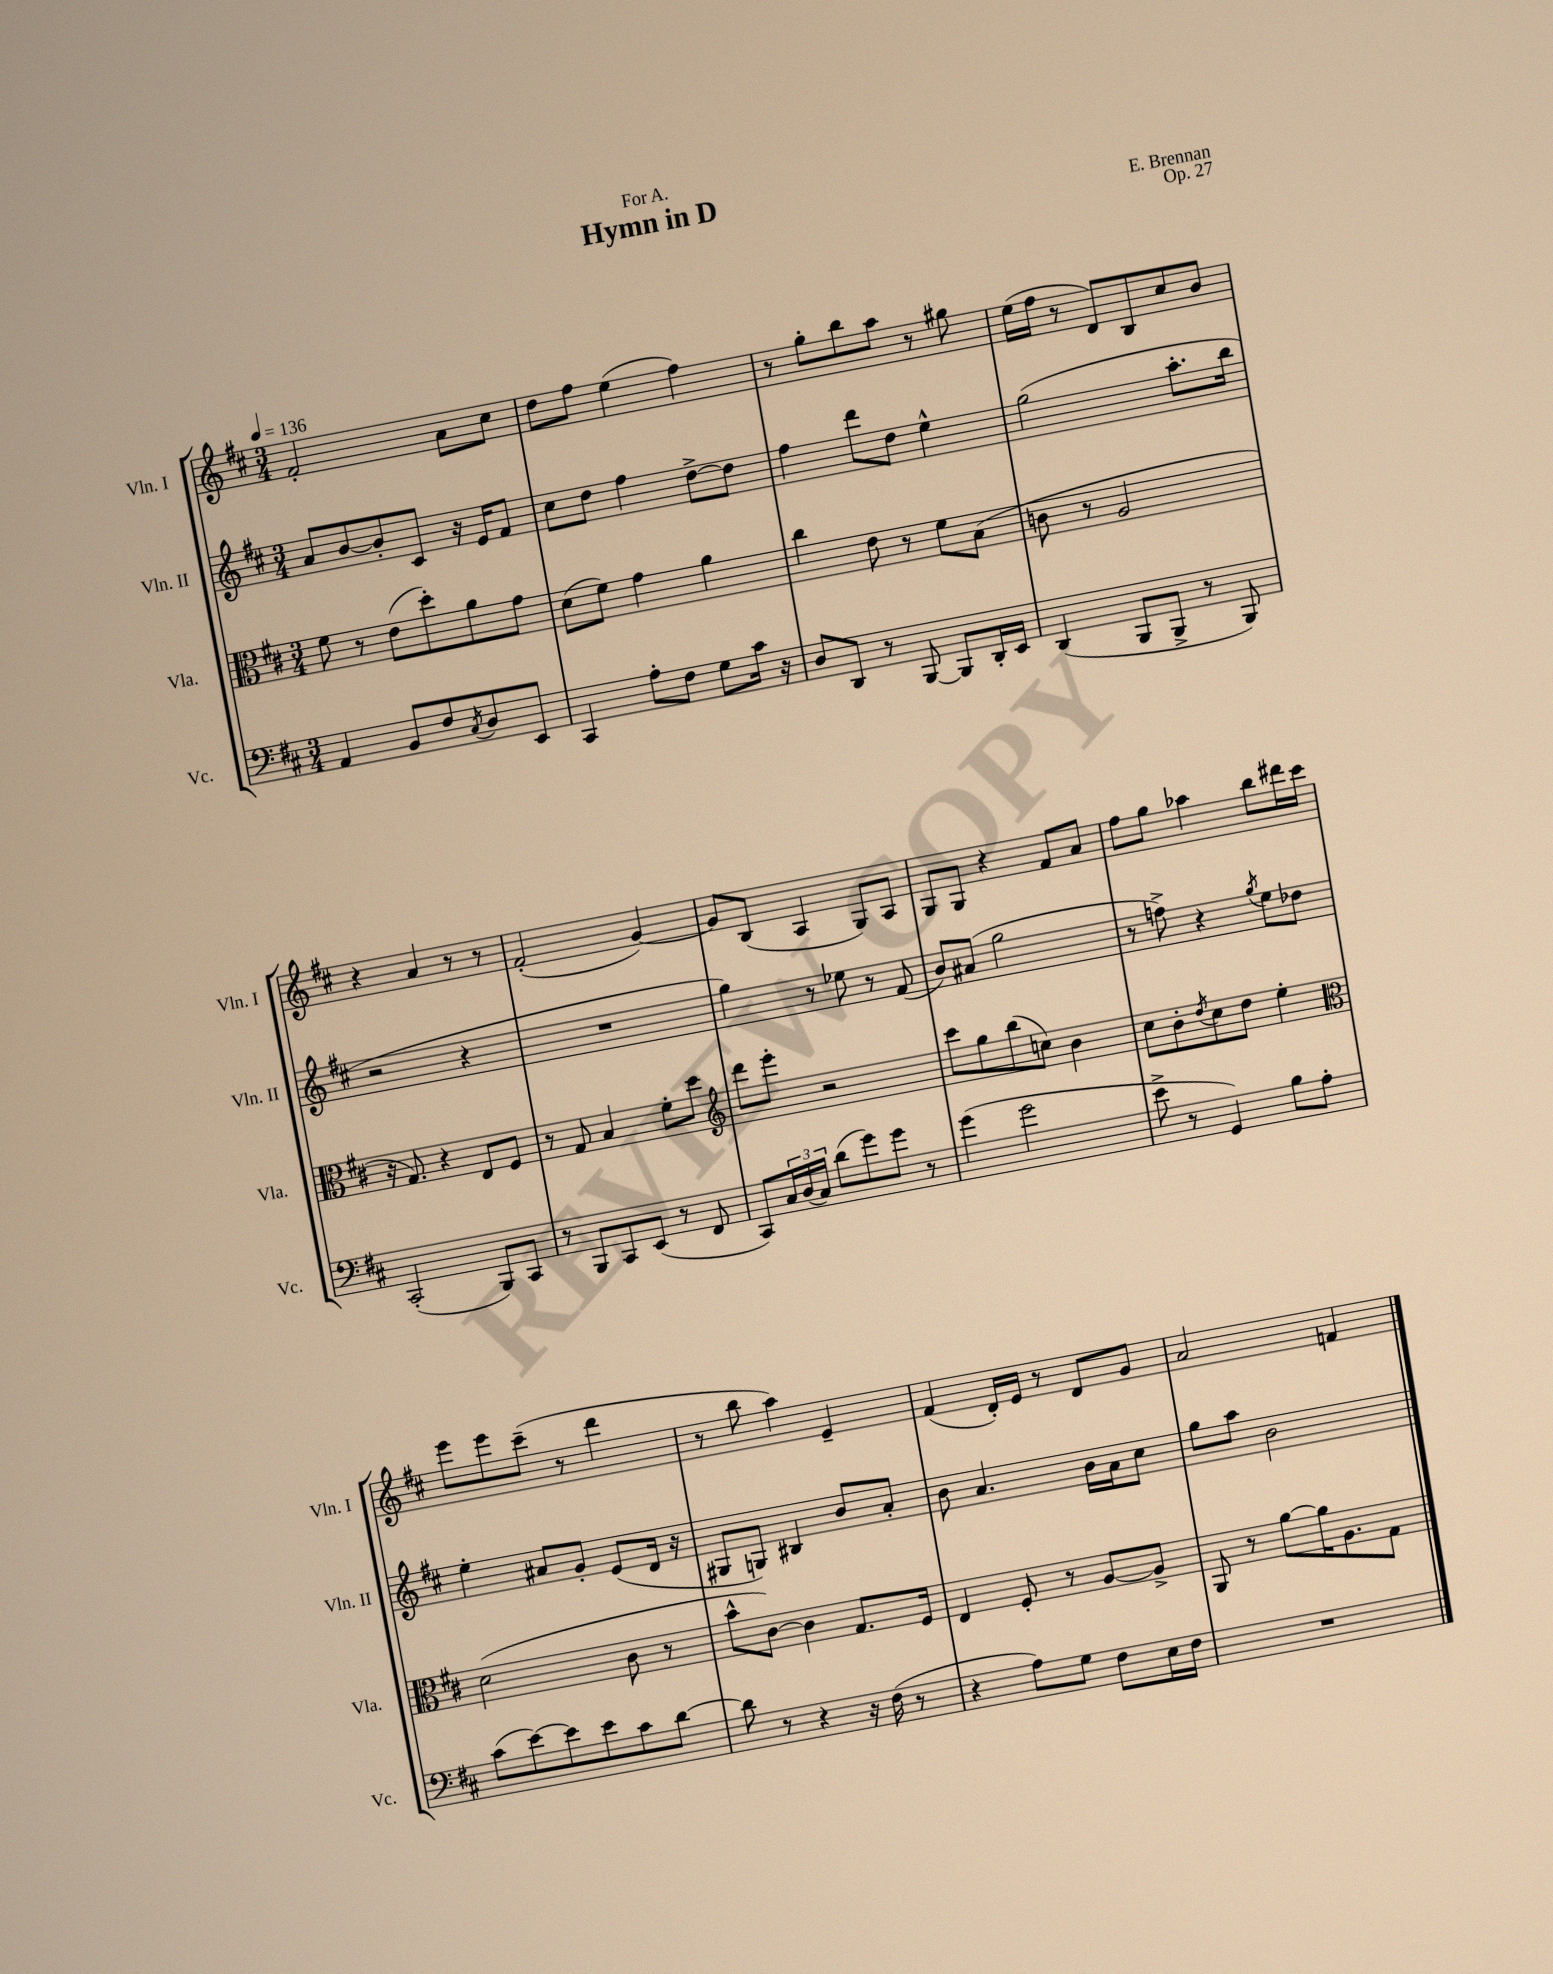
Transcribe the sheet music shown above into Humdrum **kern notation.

**kern	**kern	**kern	**kern
*part4	*part3	*part2	*part1
*staff4	*staff3	*staff2	*staff1
*I"Vc.	*I"Vla.	*I"Vln. II	*I"Vln. I
*I'Vc.	*I'Vla.	*I'Vln. II	*I'Vln. I
*clefF4	*clefC3	*clefG2	*clefG2
*k[f#c#]	*k[f#c#]	*k[f#c#]	*k[f#c#]
*M3/4	*M3/4	*M3/4	*M3/4
*MM136	*MM136	*MM136	*MM136
=1	=1	=1	=1
4AA/	8f#\	8a/L	2f#'/
.	8r	[8b/	.
8BB/L	(8e\L	8b'/]	.
8F#/	8dd'\)	8c#/J	.
8qC#/	.	.	.
8D/	8a\	16r	8a\L
.	.	16e/KL	.
8EE/J	8g\J	8f#/J	8cc#\J
=2	=2	=2	=2
4CC#/	(8d\L	8cc#\L	8dd\L
.	8f#\J)	8dd\J	8ff#\J
8A'\L	4g\	4ff#\	(4ee\
8F#\J	.	.	.
8G\L	4a\	[8dd^\L	4ff#\)
16c#\Jk	.	8dd\J]	.
16r	.	.	.
=3	=3	=3	=3
8D/L	4cc#\	4ff#\	8r
8DD/J	.	.	8gg'\L
8r	8e\	8ddd\L	8bb\
[8BBB/	8r	8dd\J	8aa\J
8BBB/L]	8f#\L	4ee^^\	8r
16DD'/L	(8B\J	.	8gg#X\
16EE/JJ	.	.	.
=4	=4	=4	=4
(4DD/	8cn\	(2gg\	(16ee\LL
.	.	.	16ff#\JJ
.	8r	.	8r
8BBB/L	2A/	.	8d/L)
8BBB^/J	.	.	8B/
8r	.	8.aa'\L	8cc#/
8BBB/)	.	.	8b/J
.	.	16bb\Jk	.
!!LO:LB:g=z
=5	=5	=5	=5
(2CC#'/	16r	2r	4r
.	8.G/)	.	.
.	4r	.	4a/
8BBB/L)	8E/L	4r	8r
8CC#/J	8F#/J	.	8r
=6	=6	=6	=6
8r	8r	2.r	(2f#'/
8BBB/L	8G/	.	.
8CC#/	4B/	.	.
(8EE/J	.	.	.
8r	8f#'\L	.	[4g/)
8FF#/	8dd\J	.	.
=7	=7	=7	=7
*	*clefG2	*	*
8CC#/L)	8ddd\L	4gg\)	8g/L]
24C#/L	8eee'\J	.	(8B/J
(24D/	.	.	.
24C#/JJ)	.	.	.
(8d\L	2r	8r	4A/
8g\)	.	8ee-X\	.
8g\J	.	8r	8G/L)
8r	.	(8f#/	8A/J
=8	=8	=8	=8
(4g\	8ccc#\L	8b/L)	8G/L
.	8gg\	(8a#X/J	8G/J
2g\	(8bb\	2gg\	4r
.	8ccn\J)	.	.
.	4b\	.	8f#/L
.	.	.	8a/J
=9	=9	=9	=9
8e^\	8cc#\L	8r	8ff#\L
8r	8b'\	8ffn^\)	8gg\J
.	8qdd/	.	.
4GG/)	8cc#\	4r	4aa-X\
.	8dd\J	.	.
.	.	8qgg/	.
8B\L	4ee'\	8ee\L	8bb\L
8A'\J	.	8dd-X\J	16ddd#X\L
.	.	.	16ccc#\JJ
!!LO:LB:g=z
=10	=10	=10	=10
*	*clefC3	*	*
(8c#\L	(2d\	4ee'\	8eee\L
[8e\)	.	.	8eee\
8e\]	.	8a#X/L	(8ccc#~\J
8e\	.	8g'/J	8r
8c#\	8c#\	(8e/L	4ddd\
[8d\J	8r	16d/Jk	.
.	.	16r	.
=11	=11	=11	=11
8d\]	8b^^\L	8G#X/L	8r
8r	[8c#\J)	8Gn/J)	8bb\
4r	4c#\]	4B#X/	4aa\)
16r	8.G/L	8b/L	4e~/
(16F#\	.	.	.
8r	.	8a'/J	.
.	16F#/Jk	.	.
=12	=12	=12	=12
4r	4E/	8b\	(4f#/
.	.	4.a/	.
8A\L)	8F#'/	.	16d'/LL)
.	.	.	16e/JJ
8G\J	8r	.	8r
8F#\L	[8A/L	16b\LL	8d/L
.	.	16a\J	.
16E\L	8A^/J]	8cc#\J	8g/J
16F#\JJ	.	.	.
=13	=13	=13	=13
2.r	8AA/	8gg\L	2a/
.	8r	8aa\J	.
.	[8a\L	2b\	.
.	16a\K]	.	.
.	8.A\	.	.
.	.	.	4fn/
.	8G\J	.	.
==	==	==	==
*-	*-	*-	*-
